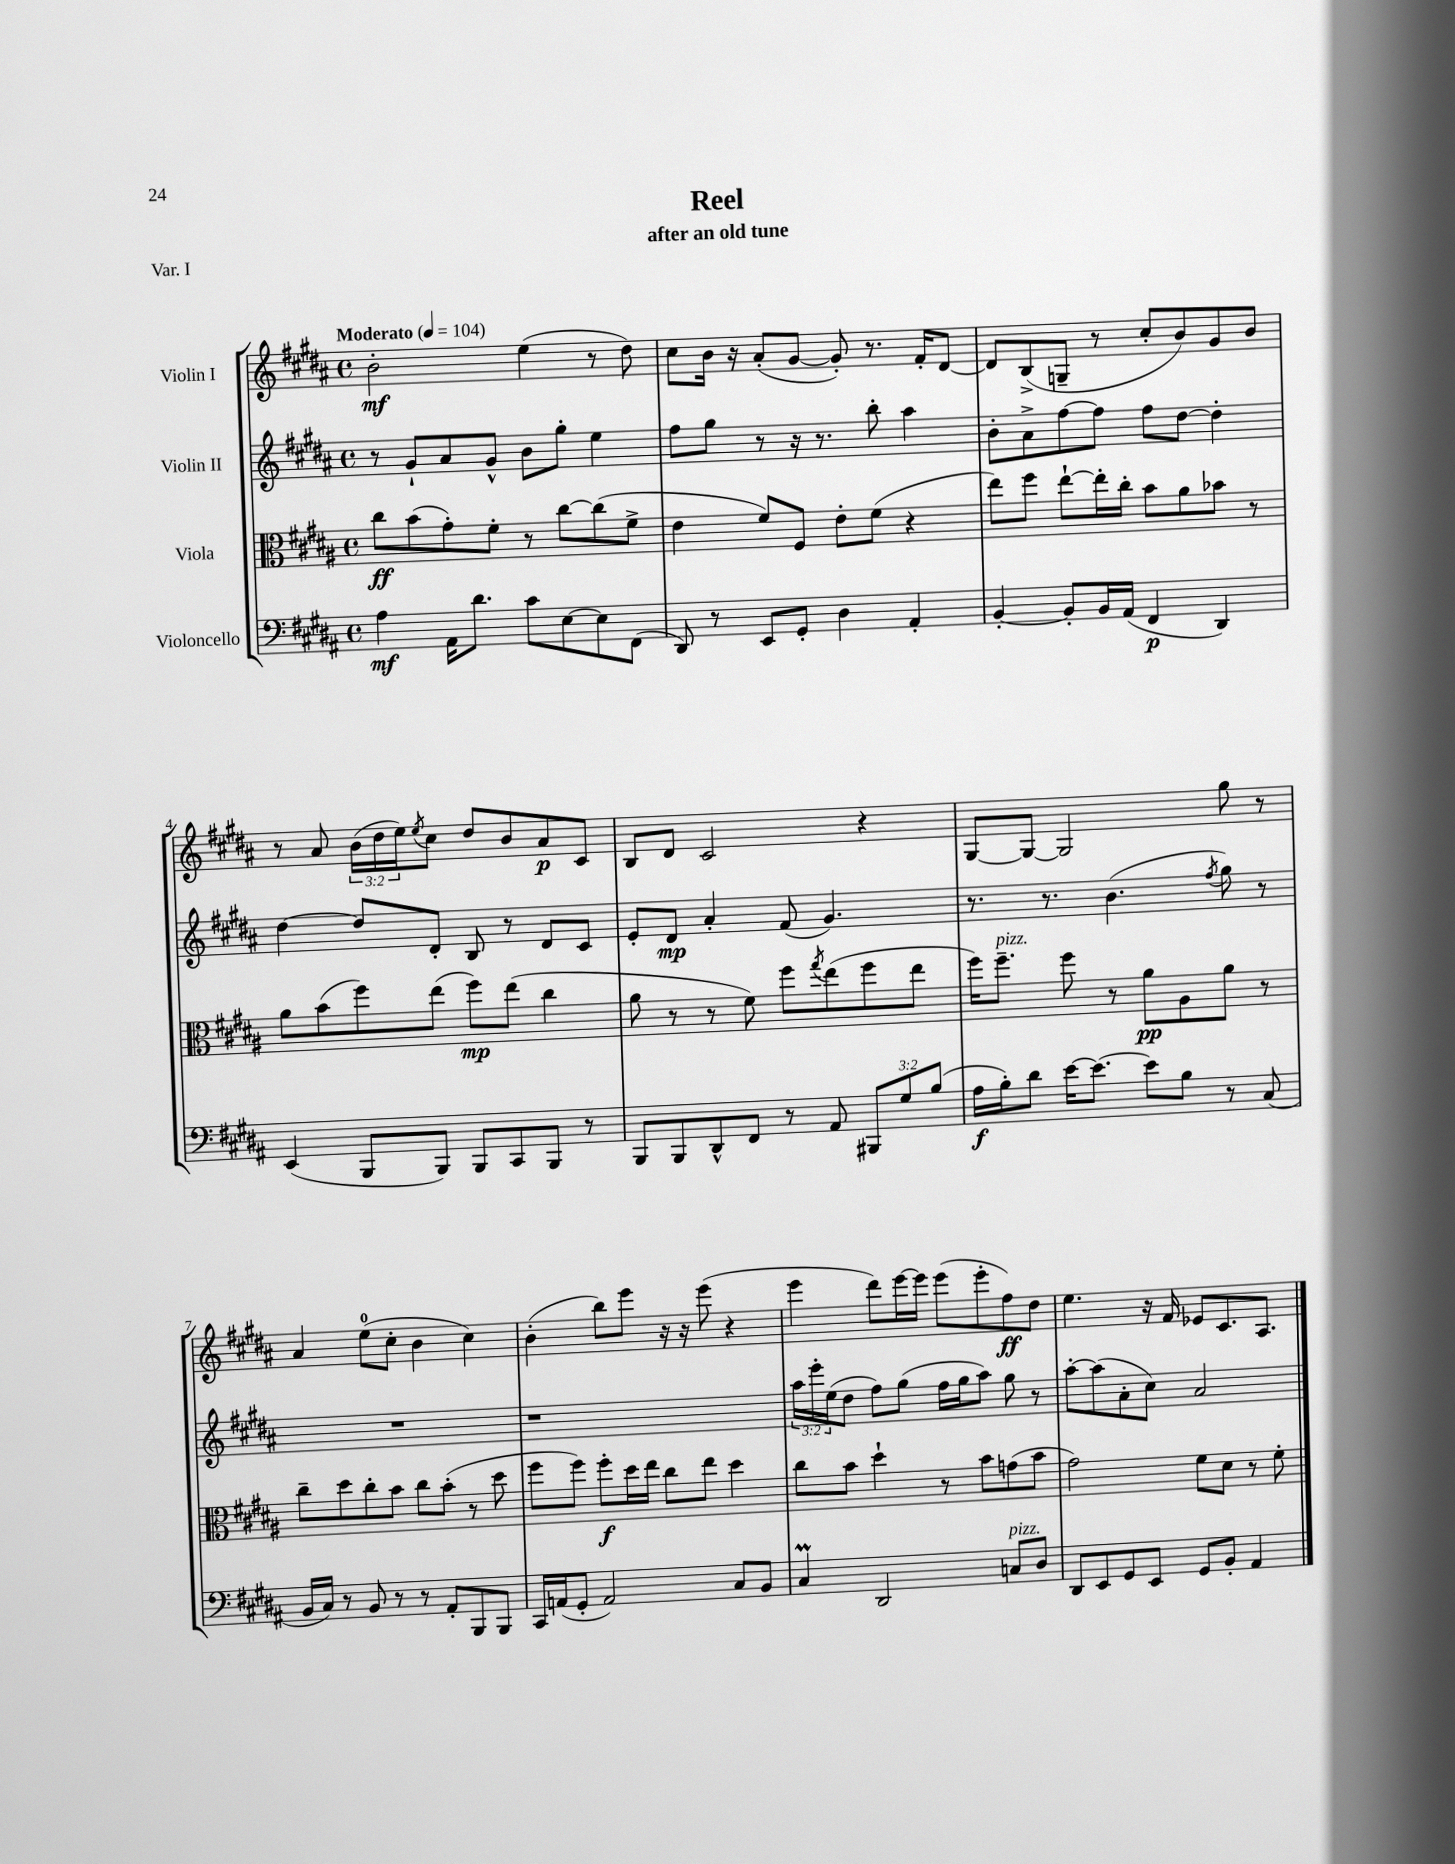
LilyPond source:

\header { title = "Reel" subtitle = "after an old tune" piece = "Var. I" }
<<
\new StaffGroup <<
\new Staff = "s0" \with { instrumentName = "Violin I" } {
    \clef treble \key b \major \defaultTimeSignature \time 4/4 \override Staff.TupletNumber.text = #tuplet-number::calc-fraction-text \tempo "Moderato" 4 = 104
    b'2-.\mf e''4( r8 dis''8) |
    cis''8 b'16 r16 ais'8-.( gis'8~ gis'8-.) r8. fis'16-. dis'8~ |
    dis'8 b8->( g8-- r8 cis''8-. b'8) gis'8 b'8 |
    r8 ais'8 \tuplet 3/2 { b'16( dis''16 e''16) } \acciaccatura { e''8 } cis''8 dis''8 b'8 ais'8\p cis'8 |
    b8 dis'8 cis'2 r4 |
    gis8~ gis8~ gis2 gis''8 r8 |
    ais'4 e''8-0( cis''8-. b'4 cis''4) |
    b'4-.( b''8) e'''8 r16 r16 e'''8( r4 |
    e'''4 dis'''8) e'''16~ e'''16 e'''8( e'''8-. fis''8\ff) dis''8 |
    e''4. r16 fis'16 ees'8 cis'8. ais8. \bar "|." |
}
\new Staff = "s1" \with { instrumentName = "Violin II" } {
    \clef treble \key b \major \defaultTimeSignature \time 4/4 \override Staff.TupletNumber.text = #tuplet-number::calc-fraction-text
    r8 gis'8-! ais'8 gis'8-^ b'8 gis''8-. e''4 |
    fis''8 gis''8 r8 r16 r8. b''8-. ais''4 |
    b'8-. ais'8-> fis''8~ fis''8 fis''8 dis''8~ dis''4-. |
    dis''4~ dis''8 dis'8-. b8 r8 dis'8 cis'8 |
    e'8-. dis'8\mp ais'4-. fis'8( gis'4.) |
    r8. r8. b'4.( \acciaccatura { fis''8 } gis''8) r8 |
    R1 |
    r1 |
    \tuplet 3/2 { ais''16 e'''16-. e''16( } dis''8 fis''8) gis''8( fis''16 gis''16 ais''8) gis''8 r8 |
    ais''8~-. ais''8( ais'8-. cis''8) ais'2 \bar "|." |
}
\new Staff = "s2" \with { instrumentName = "Viola" } {
    \clef alto \key b \major \defaultTimeSignature \time 4/4
    cis''8\ff b'8( gis'8-.) fis'8-. r8 cis''8~ cis''8( fis'8-> |
    e'4 fis'8) fis8 e'8-. fis'8( r4 |
    e''8) fis''8 e''8~-! e''16-. cis''16-. b'8 ais'8 bes'8 r8 |
    ais'8 b'8( fis''8) e''8( fis''8\mp) e''8( cis''4 |
    ais'8 r8 r8 fis'8) fis''8 \acciaccatura { gis''8 } e''8( fis''8 e''8 |
    fis''16) fis''8.--^\markup { \italic "pizz." } fis''8 r8 ais'8\pp ais8 ais'8 r8 |
    cis''8-- dis''8 cis''8-. b'8 cis''8 b'8-.( r8 dis''8 |
    fis''8 fis''8) fis''8-.\f dis''16 e''16 cis''8 e''8 dis''4 |
    cis''8 b'8 dis''4-! r8 b'8 g'8( b'8 |
    gis'2) fis'8 dis'8 r8 fis'8-. \bar "|." |
}
\new Staff = "s3" \with { instrumentName = "Violoncello" } {
    \clef bass \key b \major \defaultTimeSignature \time 4/4 \override Staff.TupletNumber.text = #tuplet-number::calc-fraction-text
    ais4\mf ais,16 dis'8. cis'8 e8~ e8 fis,8( |
    dis,8) r8 e,8 gis,8-. dis4 ais,4-. |
    b,4~-. b,8-. b,16 ais,16( fis,4\p dis,4) |
    e,4( b,,8 b,,8) b,,8 cis,8 b,,8 r8 |
    b,,8 b,,8 dis,8-^ fis,8 r8 ais,8 \tuplet 3/2 { bis,,8 gis8 b8( } |
    ais16\f b16-.) dis'8 e'16~ e'8.~ e'8 b8 r8 cis8( |
    b,16 cis16) r8 b,8 r8 r8 ais,8-. b,,8 b,,8 |
    cis,16 a,16( gis,8-. a,2) cis8 b,8 |
    cis4\prall dis,2 c8^\markup { \italic "pizz." } dis8 |
    dis,8 e,8 gis,8 e,8 gis,8 b,8-. ais,4 \bar "|." |
}
>>
>>
